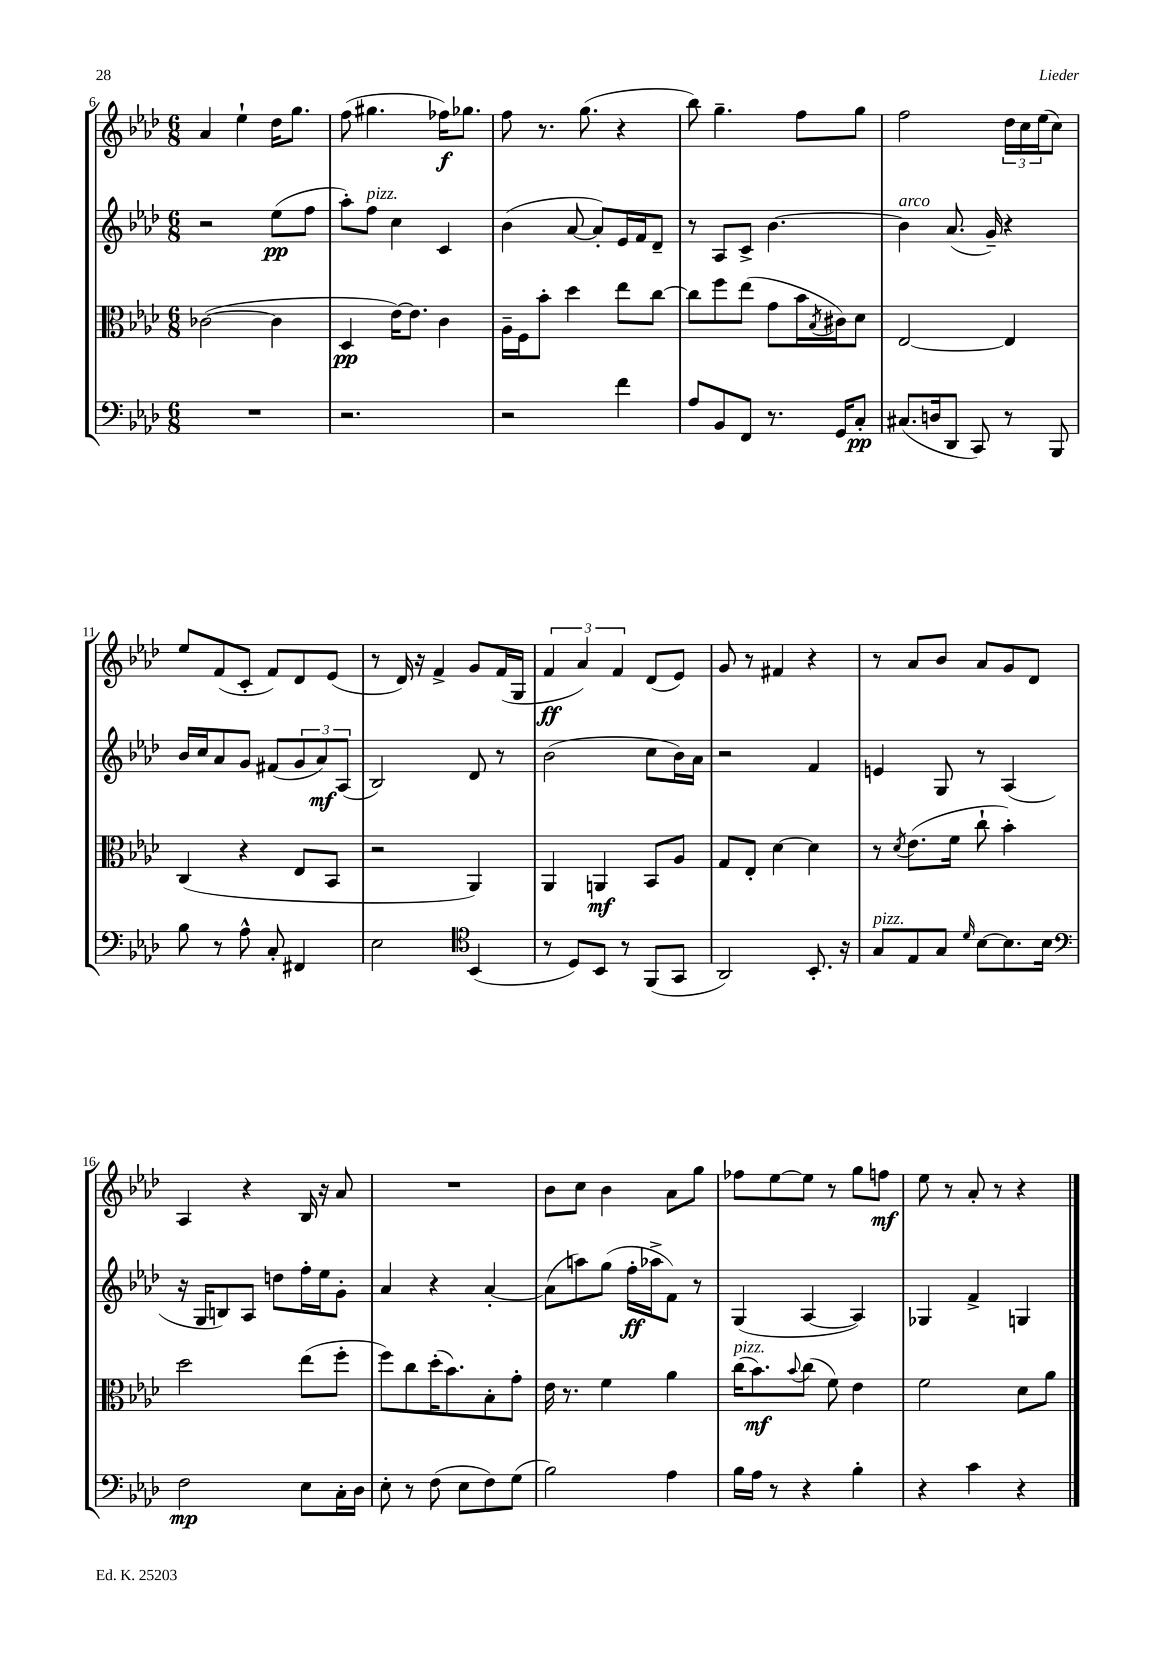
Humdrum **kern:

**kern	**dynam	**kern	**dynam	**kern	**dynam	**kern	**dynam
*part4	*part4	*part3	*part3	*part2	*part2	*part1	*part1
*staff4	*staff4	*staff3	*staff3	*staff2	*staff2	*staff1	*staff1
*clefF4	*	*clefC3	*	*clefG2	*	*clefG2	*
*k[b-e-a-d-]	*	*k[b-e-a-d-]	*	*k[b-e-a-d-]	*	*k[b-e-a-d-]	*
*M6/8	*	*M6/8	*	*M6/8	*	*M6/8	*
=6	=6	=6	=6	=6	=6	=6	=6
2.r	.	([2c-X\	.	2r	.	4a-/	.
.	.	.	.	.	.	4ee-`\	.
.	.	4c-\]	.	(8ee-\L	pp	16dd-\KL	.
.	.	.	.	.	.	8.gg\J	.
.	.	.	.	8ff\J	.	.	.
=7	=7	=7	=7	=7	=7	=7	=7
2.r	.	4D-/	pp	8aa-'\L)	.	(8ff\	.
!	!	!	!	!LO:TX:a:i:t=pizz.	!	!	!
.	.	.	.	8ff\J	.	4.gg#X\	.
.	.	[16e-\KL)	.	4cc\	.	.	.
.	.	8.e-\J]	.	.	.	.	.
.	.	4c\	.	4c/	.	16ff-X\KL)	f
.	.	.	.	.	.	8.gg-X\J	.
=8	=8	=8	=8	=8	=8	=8	=8
2r	.	16A-~\LL	.	(4b-\	.	8ff\	.
.	.	16F\J	.	.	.	.	.
.	.	8b-'\J	.	.	.	8.r	.
.	.	4dd-\	.	[8a-/	.	.	.
.	.	.	.	.	.	(8.gg\	.
.	.	.	.	8a-'/L])	.	.	.
4f\	.	8ee-\L	.	16e-/L	.	4r	.
.	.	.	.	16f/J	.	.	.
.	.	[8cc\J	.	8d-~/J	.	.	.
=9	=9	=9	=9	=9	=9	=9	=9
8A-/L	.	8cc\L]	.	8r	.	8bb-\)	.
8BB-/	.	8ff\	.	8A-/L	.	4.gg~\	.
8FF/J	.	(8ee-\J	.	8c^/J	.	.	.
8.r	.	8g\L	.	[4.b-\	.	.	.
.	.	16b-\L	.	.	.	8ff\L	.
.	.	8qB-/	.	.	.	.	.
16GG/KL	.	16c#X\J)	.	.	.	.	.
8C'/J	pp	8d-\J	.	.	.	8gg\J	.
=10	=10	=10	=10	=10	=10	=10	=10
!	!	!	!	!LO:TX:a:i:t=arco	!	!	!
(8.C#X/L	.	[2E-/	.	4b-\]	.	2ff\	.
16Dn/k	.	.	.	.	.	.	.
8DD-/J	.	.	.	(8.a-/	.	.	.
8CC/)	.	.	.	.	.	.	.
.	.	.	.	16g~/)	.	.	.
8r	.	4E-/]	.	4r	.	24dd-\LL	.
.	.	.	.	.	.	24cc\	.
.	.	.	.	.	.	(24ee-\J	.
8BBB-/	.	.	.	.	.	8cc\J)	.
!!LO:LB:g=z
=11	=11	=11	=11	=11	=11	=11	=11
8B-\	.	(4C/	.	16b-/LL	.	8ee-/L	.
.	.	.	.	16cc/J	.	.	.
8r	.	.	.	8a-/	.	(8f/	.
8A-^^\	.	4r	.	8g/J	.	8c'/J	.
8C'/	.	.	.	(8f#X/L	.	8f/L)	.
4FF#X/	.	8E-/L	.	12g/	.	8d-/	.
.	.	.	.	12a-/)	mf	.	.
.	.	8BB-/J	.	.	.	(8e-/J	.
.	.	.	.	(12A-/J	.	.	.
=12	=12	=12	=12	=12	=12	=12	=12
2E-\	.	2r	.	2B-/)	.	8r	.
.	.	.	.	.	.	16d-/)	.
.	.	.	.	.	.	16r	.
.	.	.	.	.	.	4f^/	.
*clefC4	*	*	*	*	*	*	*
(4BB-/	.	4AA-/)	.	8d-/	.	8g/L	.
.	.	.	.	8r	.	(16f/L	.
.	.	.	.	.	.	16G/JJ	.
=13	=13	=13	=13	=13	=13	=13	=13
8r	.	4AA-/	.	(2b-\	.	6f/	ff
8D-/L)	.	.	.	.	.	.	.
.	.	.	.	.	.	6a-/)	.
8BB-/J	.	4AAn/	mf	.	.	.	.
.	.	.	.	.	.	6f/	.
8r	.	.	.	.	.	.	.
(8FF/L	.	8BB-/L	.	8cc\L	.	(8d-/L	.
8GG/J	.	8A-/J	.	16b-\L)	.	8e-/J)	.
.	.	.	.	16a-\JJ	.	.	.
=14	=14	=14	=14	=14	=14	=14	=14
2AA-/)	.	8G/L	.	2r	.	8g/	.
.	.	8E-'/J	.	.	.	8r	.
.	.	[4d-\	.	.	.	4f#X/	.
8.BB-'/	.	4d-\]	.	4f/	.	4r	.
16r	.	.	.	.	.	.	.
=15	=15	=15	=15	=15	=15	=15	=15
!LO:TX:a:i:t=pizz.	!	!	!	!	!	!	!
8G/L	.	8r	.	4en/	.	8r	.
.	.	8qd-/	.	.	.	.	.
8E-/	.	(8.e-\L	.	.	.	8a-/L	.
8G/J	.	.	.	8G/	.	8b-/J	.
.	.	16f\Jk	.	.	.	.	.
16qqd-/	.	.	.	.	.	.	.
[8B-\L	.	8cc`\	.	8r	.	8a-/L	.
8.B-\]	.	4b-'\)	.	(4A-/	.	8g/	.
.	.	.	.	.	.	8d-/J	.
16B-\Jk	.	.	.	.	.	.	.
!!LO:LB:g=z
=16	=16	=16	=16	=16	=16	=16	=16
*clefF4	*	*	*	*	*	*	*
2F\	mp	2dd-\	.	16r	.	4A-/	.
.	.	.	.	16G/KL	.	.	.
.	.	.	.	8Bn/)	.	.	.
.	.	.	.	8A-/J	.	4r	.
.	.	.	.	8ddn\L	.	.	.
8E-\L	.	(8ee-\L	.	16ff'\L	.	16B-/	.
.	.	.	.	16ee-\J	.	16r	.
16C'\L	.	8ff'\J	.	8g'\J	.	8a-/	.
16D-\JJ	.	.	.	.	.	.	.
=17	=17	=17	=17	=17	=17	=17	=17
8E-'\	.	8ff\L)	.	4a-/	.	2.r	.
8r	.	8cc\	.	.	.	.	.
(8F\	.	(16dd-'\K	.	4r	.	.	.
.	.	8.b-\)	.	.	.	.	.
8E-\L	.	.	.	.	.	.	.
8F\)	.	8B-'\	.	[4a-'/	.	.	.
(8G\J	.	8g'\J	.	.	.	.	.
=18	=18	=18	=18	=18	=18	=18	=18
2B-\)	.	16e-\	.	(8a-\L]	.	8b-\L	.
.	.	8.r	.	.	.	.	.
.	.	.	.	8aan\)	.	8cc\J	.
.	.	4f\	.	(8gg\J	.	4b-\	.
.	.	.	.	16ff'\LL	ff	.	.
.	.	.	.	16aa-X^\J	.	.	.
4A-\	.	4a-\	.	8f\J)	.	8a-\L	.
.	.	.	.	8r	.	8gg\J	.
=19	=19	=19	=19	=19	=19	=19	=19
!	!	!LO:TX:a:i:t=pizz.	!	!	!	!	!
16B-\LL	.	(16cc\KL	.	(4G/	.	8ff-X\L	.
16A-\JJ	.	8.b-\)	mf	.	.	.	.
8r	.	.	.	.	.	[8ee-\	.
.	.	8qqb-/	.	.	.	.	.
4r	.	(8cc\J	.	[4A-/	.	8ee-\J]	.
.	.	8f\)	.	.	.	8r	.
4B-'\	.	4e-\	.	4A-/])	.	8gg\L	.
.	.	.	.	.	.	8ffn\J	mf
=20	=20	=20	=20	=20	=20	=20	=20
4r	.	2f\	.	4G-X/	.	8ee-\	.
.	.	.	.	.	.	8r	.
4c\	.	.	.	4f^/	.	8a-'/	.
.	.	.	.	.	.	8r	.
4r	.	8d-\L	.	4Gn/	.	4r	.
.	.	8a-\J	.	.	.	.	.
==	==	==	==	==	==	==	==
*-	*-	*-	*-	*-	*-	*-	*-
